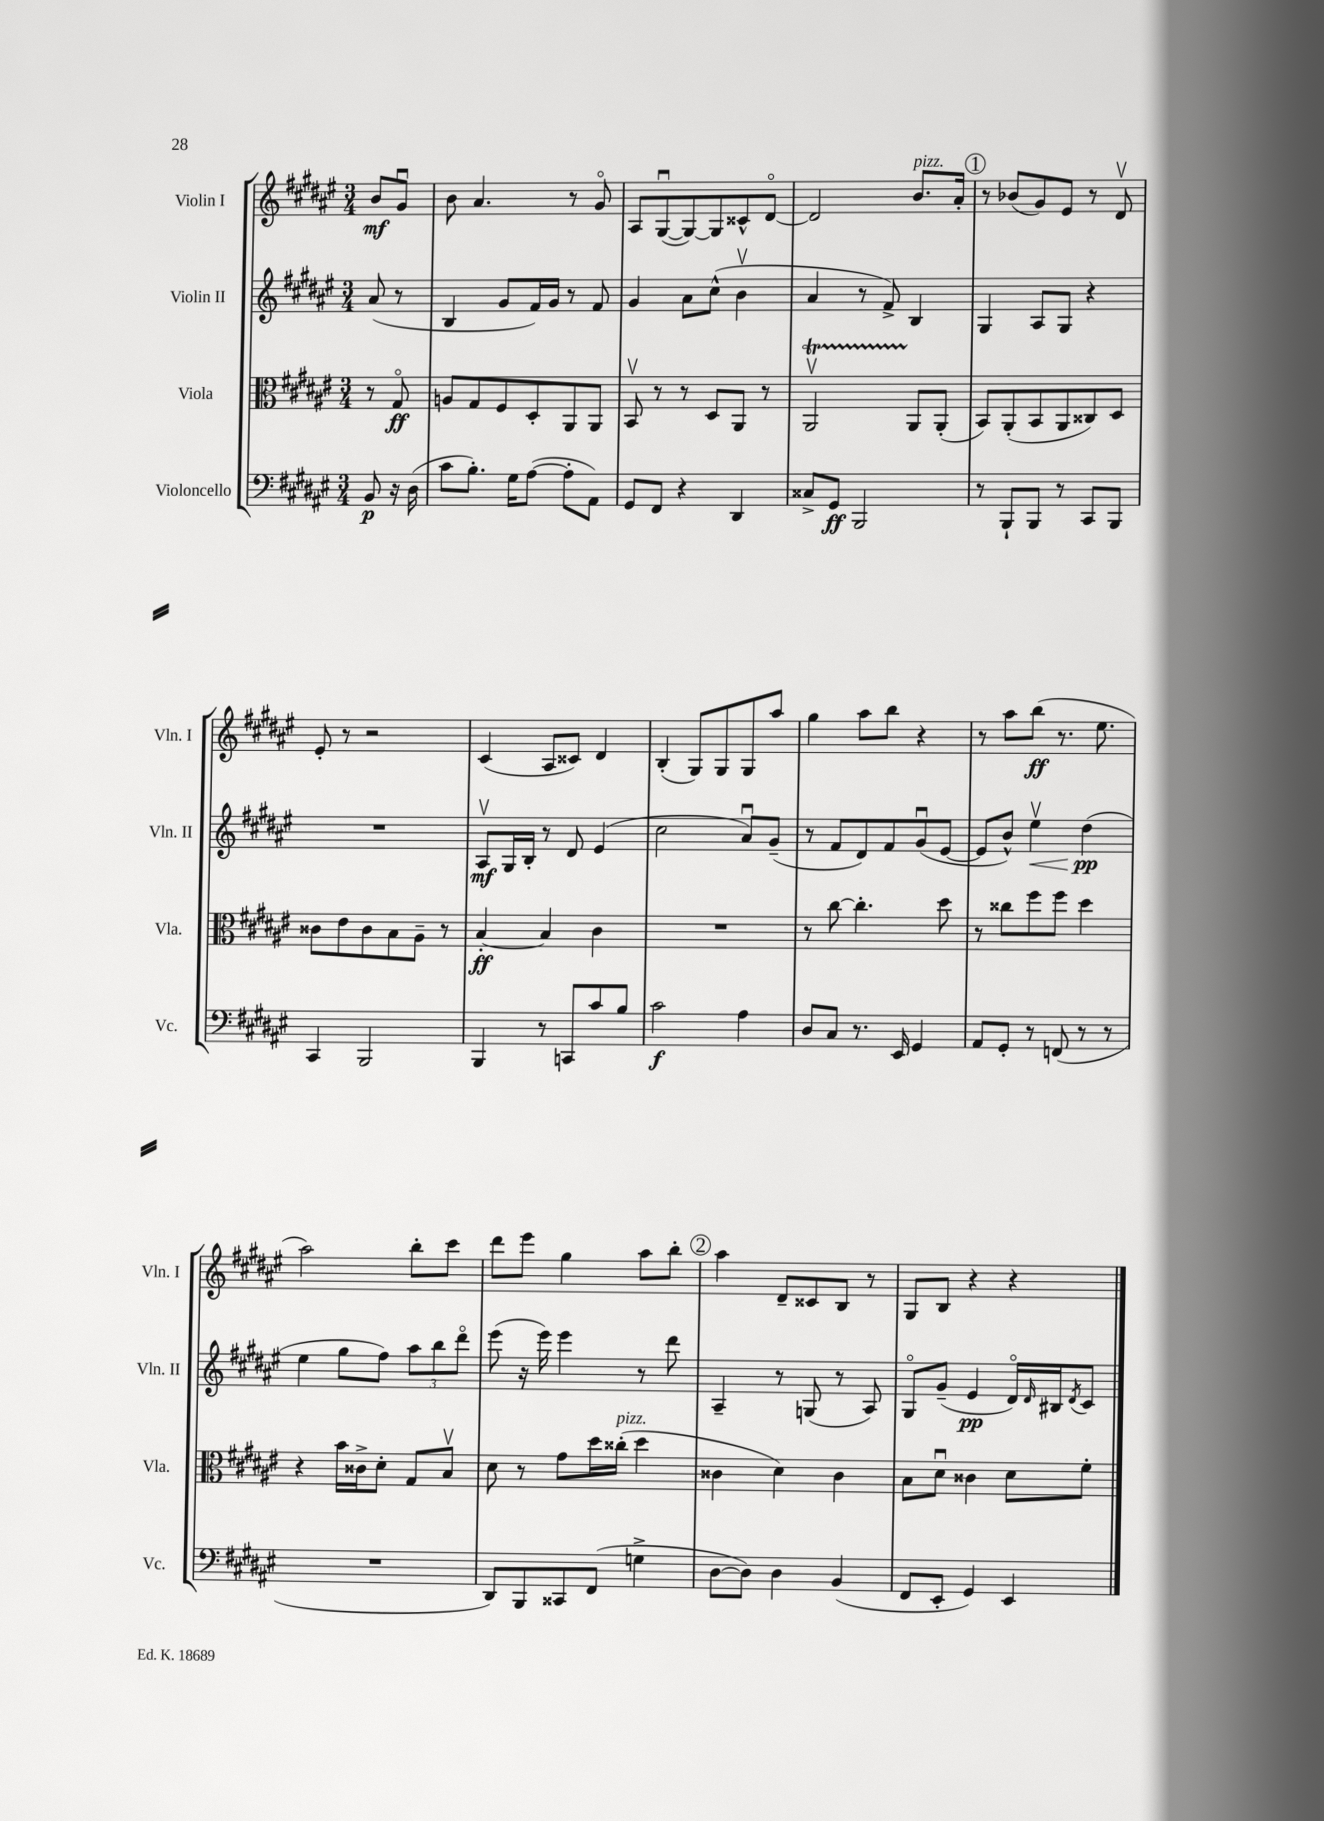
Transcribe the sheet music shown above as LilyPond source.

<<
\new StaffGroup <<
\new Staff = "s0" \with { instrumentName = "Violin I" shortInstrumentName = "Vln. I" } {
    \clef treble \key fis \major \numericTimeSignature \time 3/4 \partial 4
    b'8\mf gis'8\downbow |
    b'8 ais'4. r8 gis'8\flageolet |
    ais8 gis8~\downbow( gis8~) gis8 cisis'8-^ dis'8~\flageolet |
    dis'2 b'8.^\markup { \italic "pizz." } ais'16-. |
    \mark \markup { \circle "1" } r8 bes'8( gis'8) eis'8 r8 dis'8\upbow |
    eis'8-. r8 r2 |
    cis'4( ais8 cisis'8) dis'4 |
    b4-.( gis8) gis8 gis8 ais''8 |
    gis''4 ais''8 b''8 r4 |
    r8 ais''8 b''8\ff( r8. eis''8. |
    ais''2) b''8-. cis'''8 |
    dis'''8 eis'''8 gis''4 ais''8 b''8-. |
    \mark \markup { \circle "2" } ais''4 dis'8-- cisis'8 b8 r8 |
    gis8 b8 r4 r4 \bar "|." |
}
\new Staff = "s1" \with { instrumentName = "Violin II" shortInstrumentName = "Vln. II" } {
    \clef treble \key fis \major \numericTimeSignature \time 3/4 \partial 4
    ais'8( r8 |
    b4 gis'8 fis'16) gis'16 r8 fis'8 |
    gis'4 ais'8 cis''8-^( b'4\upbow |
    ais'4 r8 fis'8->) b4 |
    \mark \markup { \circle "1" } gis4 ais8 gis8 r4 |
    R2. |
    ais8\upbow\mf gis16 b16-. r8 dis'8 eis'4( |
    cis''2 ais'8\downbow) gis'8--( |
    r8 fis'8 dis'8) fis'8 gis'8\downbow( eis'8~ |
    eis'8 b'8-^) eis''4\upbow\< dis''4\pp\!( |
    eis''4 gis''8 fis''8) \tuplet 3/2 { ais''8 b''8 dis'''8\flageolet } |
    eis'''8( r16 eis'''16) eis'''4 r8 dis'''8 |
    \mark \markup { \circle "2" } ais4-- r8 g8( r8 ais8) |
    gis8\flageolet gis'8--( eis'4\pp dis'16\flageolet) \grace { dis'16 } bis16 \acciaccatura { dis'8 } cis'8 \bar "|." |
}
\new Staff = "s2" \with { instrumentName = "Viola" shortInstrumentName = "Vla." } {
    \clef alto \key fis \major \numericTimeSignature \time 3/4 \partial 4
    r8 gis8\flageolet\ff |
    a8 gis8 fis8 dis8-. ais,8 ais,8 |
    b,8\upbow r8 r8 dis8 ais,8 r8 |
    ais,2\upbow\startTrillSpan ais,8\stopTrillSpan ais,8-.( |
    \mark \markup { \circle "1" } b,8) ais,8-.( b,8 ais,8 cisis8) dis8 |
    cisis'8 eis'8 cisis'8 b8 ais8-- r8 |
    b4~-.\ff b4 cis'4 |
    R2. |
    r8 cis''8~ cis''4.-. dis''8 |
    r8 cisis''8 fis''8 fis''8 dis''4 |
    r4 b'16 cisis'16-> dis'8-. gis8 b8\upbow |
    dis'8 r8 gis'8 dis''16 cisis''16-.^\markup { \italic "pizz." }( dis''4 |
    \mark \markup { \circle "2" } cisis'4 dis'4) cisis'4 |
    b8 dis'8\downbow cisis'4 dis'8 fis'8-. \bar "|." |
}
\new Staff = "s3" \with { instrumentName = "Violoncello" shortInstrumentName = "Vc." } {
    \clef bass \key fis \major \numericTimeSignature \time 3/4 \partial 4
    b,8\p r16 dis16( |
    cis'8 b8.-.) gis16 ais8~( ais8-. ais,8) |
    gis,8 fis,8 r4 dis,4 |
    cisis8-> gis,8\ff b,,2 |
    \mark \markup { \circle "1" } r8 b,,8-! b,,8 r8 cis,8 b,,8 |
    cis,4 b,,2 |
    b,,4 r8 c,8 cis'8 b8 |
    cis'2\f ais4 |
    dis8 cis8 r8. eis,16 gis,4 |
    ais,8 gis,8-. r8 f,8( r8 r8 |
    R2. |
    dis,8) b,,8 cisis,8 fis,8( g4-> |
    \mark \markup { \circle "2" } dis8~ dis8) dis4 b,4( |
    fis,8 eis,8-. gis,4) eis,4 \bar "|." |
}
>>
>>
\layout { \context { \Score \remove "Bar_number_engraver" } }
